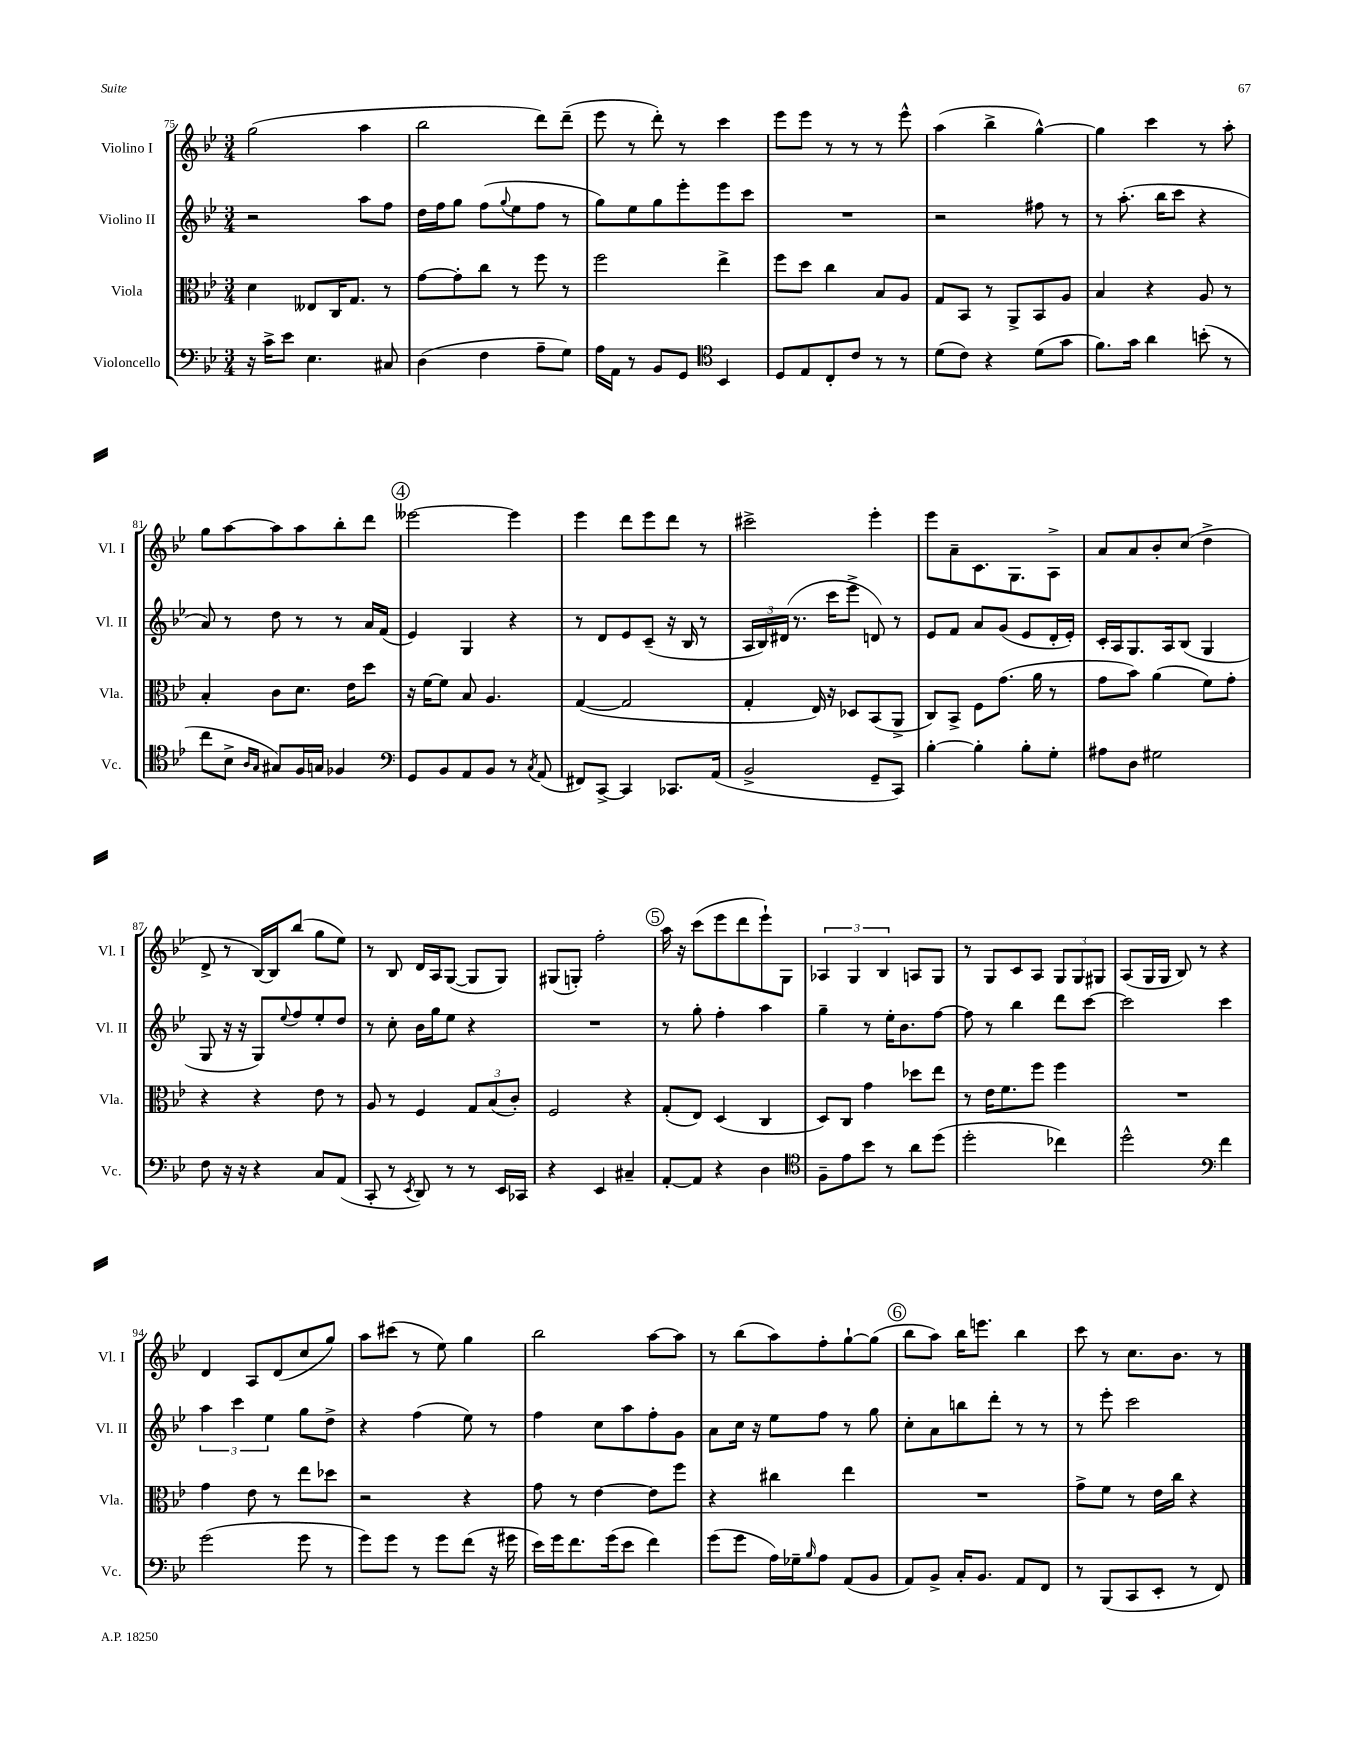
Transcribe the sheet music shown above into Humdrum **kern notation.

**kern	**kern	**kern	**kern
*staff4	*staff3	*staff2	*staff1
*clefF4	*clefC3	*clefG2	*clefG2
*k[b-e-]	*k[b-e-]	*k[b-e-]	*k[b-e-]
*M3/4	*M3/4	*M3/4	*M3/4
16r	4d	2r	(2gg
16c^	.	.	.
8e-	.	.	.
4.E-	8E--	.	.
.	16C	.	.
.	8.G	.	.
.	.	8aa	4aa
8C#	8r	8ff	.
=	=	=	=
(4D	[8g	16dd	2bb-
.	.	16ff	.
.	8g']	8gg	.
4F	8cc	(8ff	.
.	.	8qqgg	.
.	8r	8ee-	.
8A~	8ff	8ff	8ddd)
8G)	8r	8r	(8ddd~
=	=	=	=
16A	2ff	8gg)	8eee-
16AA	.	.	.
8r	.	8ee-	8r
8BB-	.	8gg	8ddd')
8GG	.	8eee-'	8r
*clefC4	*	*	*
4BB-	4ee-^	8eee-	4ccc
.	.	8ccc	.
=	=	=	=
8D	8ff	2.r	8eee-
8E-	8dd	.	8eee-
8C'	4cc	.	8r
8c	.	.	8r
8r	8B-	.	8r
8r	8A	.	8eee-^^
=	=	=	=
(8d	8G	2r	(4aa
8c)	8BB-	.	.
4r	8r	.	4bb-^
.	8AA^	.	.
(8d	8BB-	8ff#	[4gg^^)
8g	8A	8r	.
=	=	=	=
8.f)	4B-	8r	4gg]
.	.	(8.aa'	.
16g	.	.	.
4a	4r	.	4ccc
.	.	16bb-	.
.	.	8ccc	.
(8b'	8A	4r	8r
8r	8r	.	8aa'
=	=	=	=
8cc	4B-'	8a)	8gg
8B-^	.	8r	[8aa
16qqA	.	.	.
16qqG	.	.	.
8G#)	8c	8dd	8aa]
16F	8.d	8r	8aa
16G	.	.	.
4F-	.	8r	8bb-'
.	16e-	.	.
.	8dd	16a	8ddd
.	.	(16f	.
=	=	=	=
*clefF4	*	*	*
8GG	16r	4e-)	[2eee--
.	[16f	.	.
8BB-	8f]	.	.
8AA	8B-	4G	.
8BB-	4.A	.	.
8r	.	4r	4eee--]
8qC	.	.	.
(8AA	.	.	.
=	=	=	=
8FF#)	([4G	8r	4eee-
[8CC^	.	8d	.
4CC]	2G]	8e-	8ddd
.	.	(8c~	8eee-
8.CC-	.	16r	8ddd
.	.	16B-	.
.	.	8r	8r
(16AA	.	.	.
=	=	=	=
2BB-^	4G'	24A	2ccc#^
.	.	24B-)	.
.	.	(24d#	.
.	.	8.r	.
.	16E-)	.	.
.	16r	16ccc	.
.	8D-	8eee-^	.
8GG~	(8BB-	8d)	4eee-'
8CC)	8AA^	8r	.
=	=	=	=
[4B-'	8C)	8e-	8eee-
.	8BB-^	8f	8a~
4B-']	8F	8a	8.c
.	(8.g	(8g	.
.	.	.	8.G
8B-'	.	8e-	.
.	16a	.	.
8G'	8r	16d'	8A^
.	.	16e-')	.
=	=	=	=
8A#	8g	16c'	8a
.	.	16A	.
8D	8b-)	8.G	8a
2G#	(4a	.	8b-'
.	.	16A	.
.	.	(8B-	(8cc
.	8f)	4G	4dd^
.	8g'	.	.
=	=	=	=
8F	4r	8G	8d^
16r	.	16r	8r
16r	.	16r	.
4r	4r	8G)	[16B-)
.	.	.	16B-]
.	.	8qqee-	.
.	.	8ff	(8bb-
8C	8e-	8ee-'	8gg
(8AA	8r	8dd	8ee-)
=	=	=	=
8CC'	8A	8r	8r
8r	8r	8cc'	8B-
8qEE-	.	.	.
8DD)	4F	16b-	16d
.	.	16gg	16A
8r	.	8ee-	([8G
8r	12G	4r	8G]
.	(12B-	.	.
16EE-	.	.	8G)
.	12c')	.	.
16CC-	.	.	.
=	=	=	=
4r	2F	2.r	(8G#
.	.	.	8G')
4EE-	.	.	2ff'
4C#~	4r	.	.
=	=	=	=
[8AA'	(8G'	8r	16aa
.	.	.	16r
8AA]	8E-)	8gg'	(8ccc
4r	(4D	4ff'	8eee-
.	.	.	8ddd
4D	4C	4aa	8eee-`)
.	.	.	8G
=	=	=	=
*clefC4	*	*	*
8F~	8D)	4gg~	6A-
8e-	8C	.	.
.	.	.	6G
8b-	4g	8r	.
.	.	.	6B-
8r	.	16ee-'	.
.	.	8.b-	.
8a	8dd-	.	8A
(8dd	8ee-	[8ff	8G
=	=	=	=
2dd'	8r	8ff]	8r
.	16e-	8r	8G
.	8.f	.	.
.	.	4bb-	8c
.	8ff	.	8A
4cc-)	4ff	8ddd	12G
.	.	.	12G
.	.	[8ccc	.
.	.	.	12G#
=	=	=	=
2dd^^	2.r	2ccc]	(8A
.	.	.	16G
.	.	.	16G
.	.	.	8B-)
.	.	.	8r
*clefF4	*	*	*
4f	.	4ccc	4r
=	=	=	=
(2g	4g	6aa	4d
.	.	6ccc	.
.	8e-	.	8A
.	.	6ee-	.
.	8r	.	(8d
8g	8ee-	8gg	8cc
8r	8dd-	8dd^	8gg)
=	=	=	=
8g)	2r	4r	8aa
8g	.	.	(8ccc#
8r	.	(4ff	8r
8g	.	.	8ee-)
(8f	4r	8ee-)	4gg
16r	.	8r	.
16g#	.	.	.
=	=	=	=
16e-)	8g	4ff	2bb-
16g	.	.	.
8.f	8r	.	.
.	[4e-	8cc	.
(16g	.	.	.
8e-	.	8aa	.
4f)	8e-]	8ff'	[8aa
.	8ff	8g	8aa]
=	=	=	=
(8g	4r	8a	8r
8g	.	16cc	(8bb-
.	.	16r	.
16A)	4cc#	8ee-	8aa)
16G-~	.	.	.
16qqB-	.	.	.
8A	.	8ff	8ff'
(8AA	4ee-	8r	[8gg`
8BB-	.	8gg	(8gg]
=	=	=	=
8AA)	2.r	8cc'	8bb-
8BB-^	.	8a	8aa)
16C'	.	8bb	16bb-
8.BB-	.	.	8.eee
.	.	8ddd'	.
8AA	.	8r	4bb-
8FF	.	8r	.
=	=	=	=
8r	8g^	8r	8ccc
(8BBB-	8f	8eee-'	8r
8CC	8r	2ccc	8.cc
8EE-'	16e-	.	.
.	16cc	.	8.b-
8r	4r	.	.
8FF)	.	.	8r
==	==	==	==
*-	*-	*-	*-
